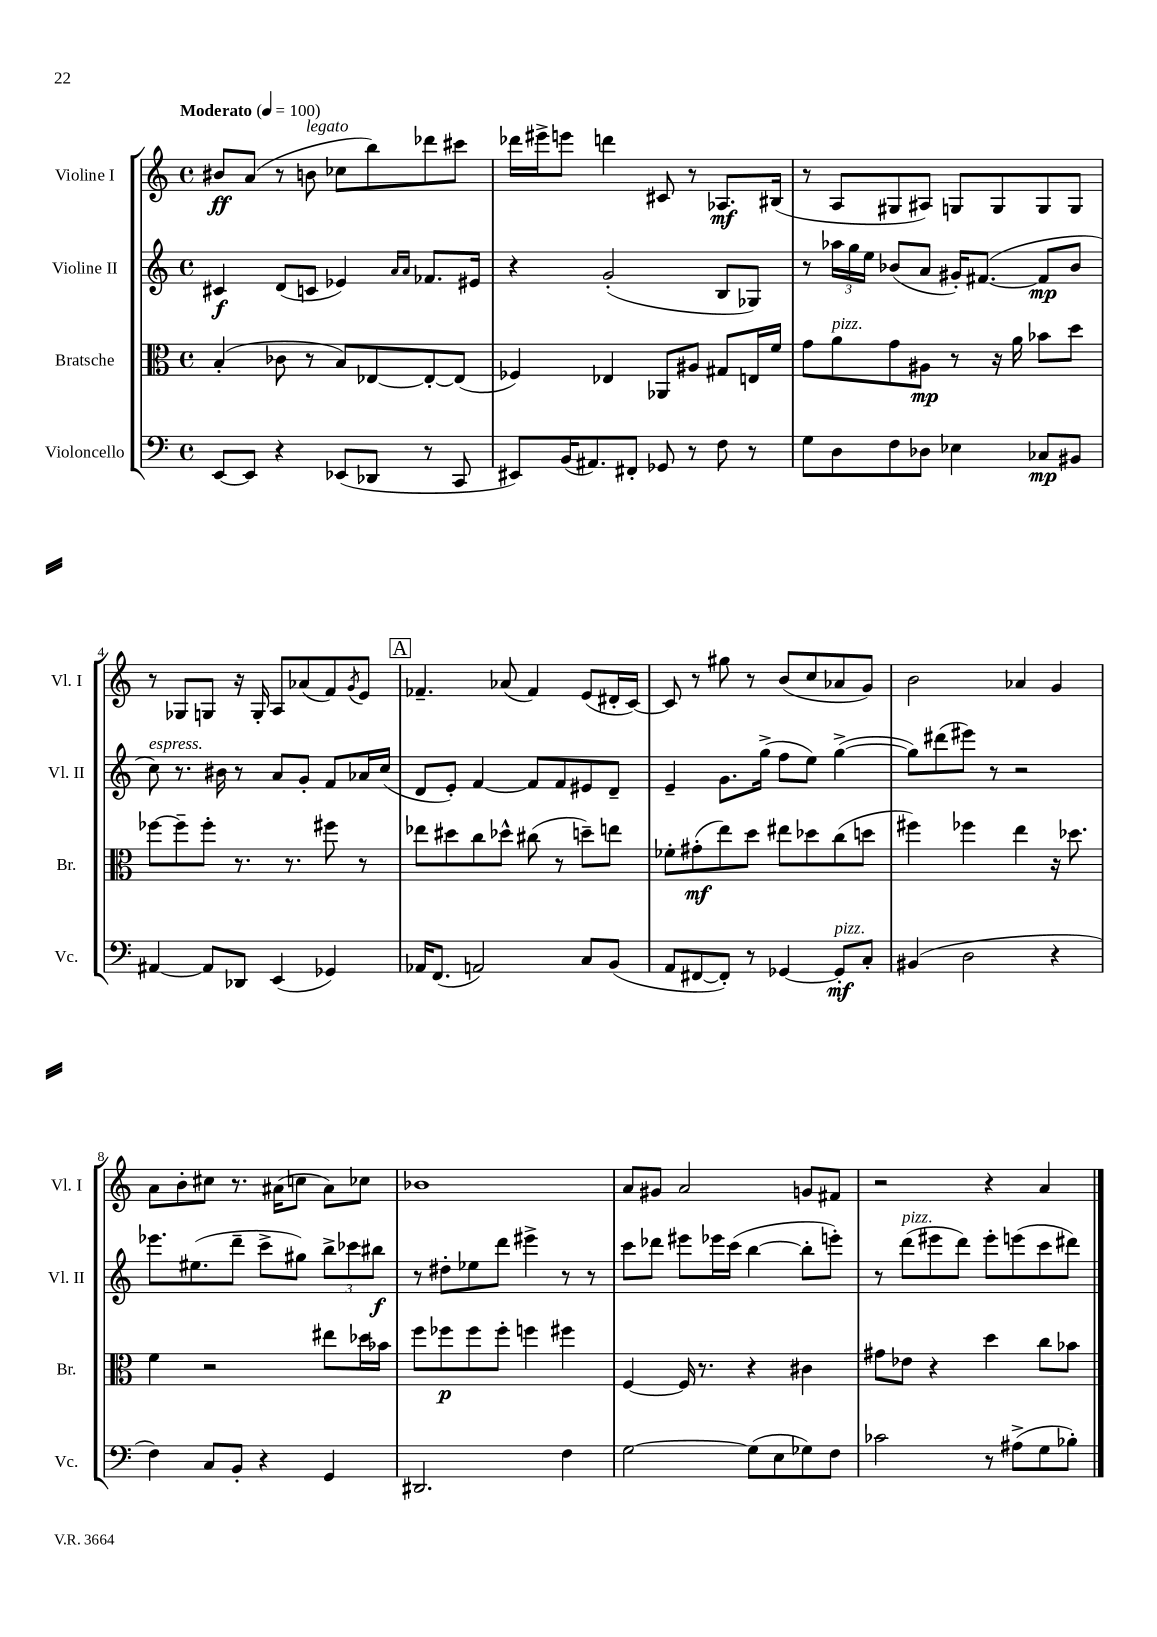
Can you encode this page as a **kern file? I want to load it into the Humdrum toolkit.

**kern	**kern	**kern	**kern
*staff4	*staff3	*staff2	*staff1
*clefF4	*clefC3	*clefG2	*clefG2
*k[]	*k[]	*k[]	*k[]
*M4/4	*M4/4	*M4/4	*M4/4
*met(c)	*met(c)	*met(c)	*met(c)
*MM100	*MM100	*MM100	*MM100
[8EE	(4B'	4c#	8b#
8EE]	.	.	(8a
4r	8c-	(8d	8r
.	8r	8c	8b
(8EE-	8B)	4e-)	8cc-
8DD-	[8E-	.	8bb)
.	.	16qqa	.
.	.	16qqa	.
8r	8E-'_	8.f-	8ddd-
8CC	(8E-]	.	8ccc#
.	.	16e#	.
=	=	=	=
8EE#)	4F-)	4r	16ddd-
.	.	.	16eee#^
(16BB	.	.	8eee
8.AA#)	.	.	.
.	4E-	(2g'	4ddd
8FF#'	.	.	.
8GG-	8AA-	.	8c#
8r	8A#	.	8r
8F	8G#	8B	8.A-
8r	16E	8G-)	.
.	16f	.	(16B#
=	=	=	=
8G	8g	8r	8r
8D	8a	24aa-	8A
.	.	24gg	.
.	.	24ee	.
8F	8g	(8b-	8G#
8D-	8A#	8a	8A#)
4E-	8r	16g#')	8G
.	.	([8.f#	.
.	16r	.	8G
.	16a	.	.
8C-	8b-	8f#]	8G
8BB#	8dd	8b-	8G
=	=	=	=
[4AA#	[8ff-	8cc)	8r
.	8ff-~]	8.r	8G-
8AA#]	8ff-'	.	8G
.	.	16b#	.
8DD-	8.r	8r	16r
.	.	.	16G'
(4EE	.	8a	8A
.	8.r	.	.
.	.	8g'	(8a-
4GG-)	8ff#	8f	8f)
.	.	.	8qg
.	8r	16a-	8e
.	.	(16cc	.
=	=	=	=
16AA-	8ee-	8d	4.f-~
(8.FF	.	.	.
.	8dd#	8e')	.
2AA)	8cc	[4f	.
.	8dd-^^	.	(8a-
.	(8cc#	8f]	4f-)
.	8r	8f	.
8C	8dd~)	8e#	(8e
(8BB	8ee	8d~	16d#'
.	.	.	[16c)
=	=	=	=
8AA	8f-'	4e~	8c]
[8FF#	(8g#'	.	8r
8FF#'])	8ee)	8.g	8gg#
8r	8dd	.	8r
.	.	(16gg^	.
[4GG-	8ee#	8ff	(8b
.	8dd-	8ee)	8cc
8GG-']	(8cc	([4gg^	8a-
8C'	8dd	.	8g)
=	=	=	=
(4BB#	4ff#)	8gg])	2b
.	.	(8ddd#	.
2D	4ff-	8eee#)	.
.	.	8r	.
.	4ee	2r	4a-
4r	16r	.	4g
.	8.dd-	.	.
=	=	=	=
4F)	4f	8.eee-	8a
.	.	.	8b'
.	.	(8.ee#	.
8C	2r	.	8cc#
8BB'	.	8ddd~	8.r
4r	.	8ccc^	.
.	.	.	(16a#
.	.	8gg#)	8cc
4GG	8ee#	12bb^	8a#)
.	.	12ccc-	.
.	16dd-	.	8cc-
.	.	12bb#	.
.	16b-	.	.
=	=	=	=
2.DD#	8ff	8r	1b-
.	8ff-	8dd#'	.
.	8ff-	8ee-	.
.	8ff-'	8ddd	.
.	4ff	4eee#^	.
4F	4ff#	8r	.
.	.	8r	.
=	=	=	=
[2G	[4F	8ccc	8a
.	.	8ddd-	8g#
.	16F]	8eee#	2a
.	8.r	.	.
.	.	16eee-	.
.	.	(16ccc	.
(8G]	4r	[4bb	.
8E	.	.	.
8G-)	4c#	8bb']	8g
8F	.	8eee')	8f#
=	=	=	=
2c-	8g#	8r	2r
.	8e-	(8ddd	.
.	4r	8eee#	.
.	.	8ddd)	.
8r	4dd	8eee#'	4r
(8A#^	.	(8eee	.
8G	8cc	8ccc	4a
8B-')	8b-	8ddd#)	.
==	==	==	==
*-	*-	*-	*-
